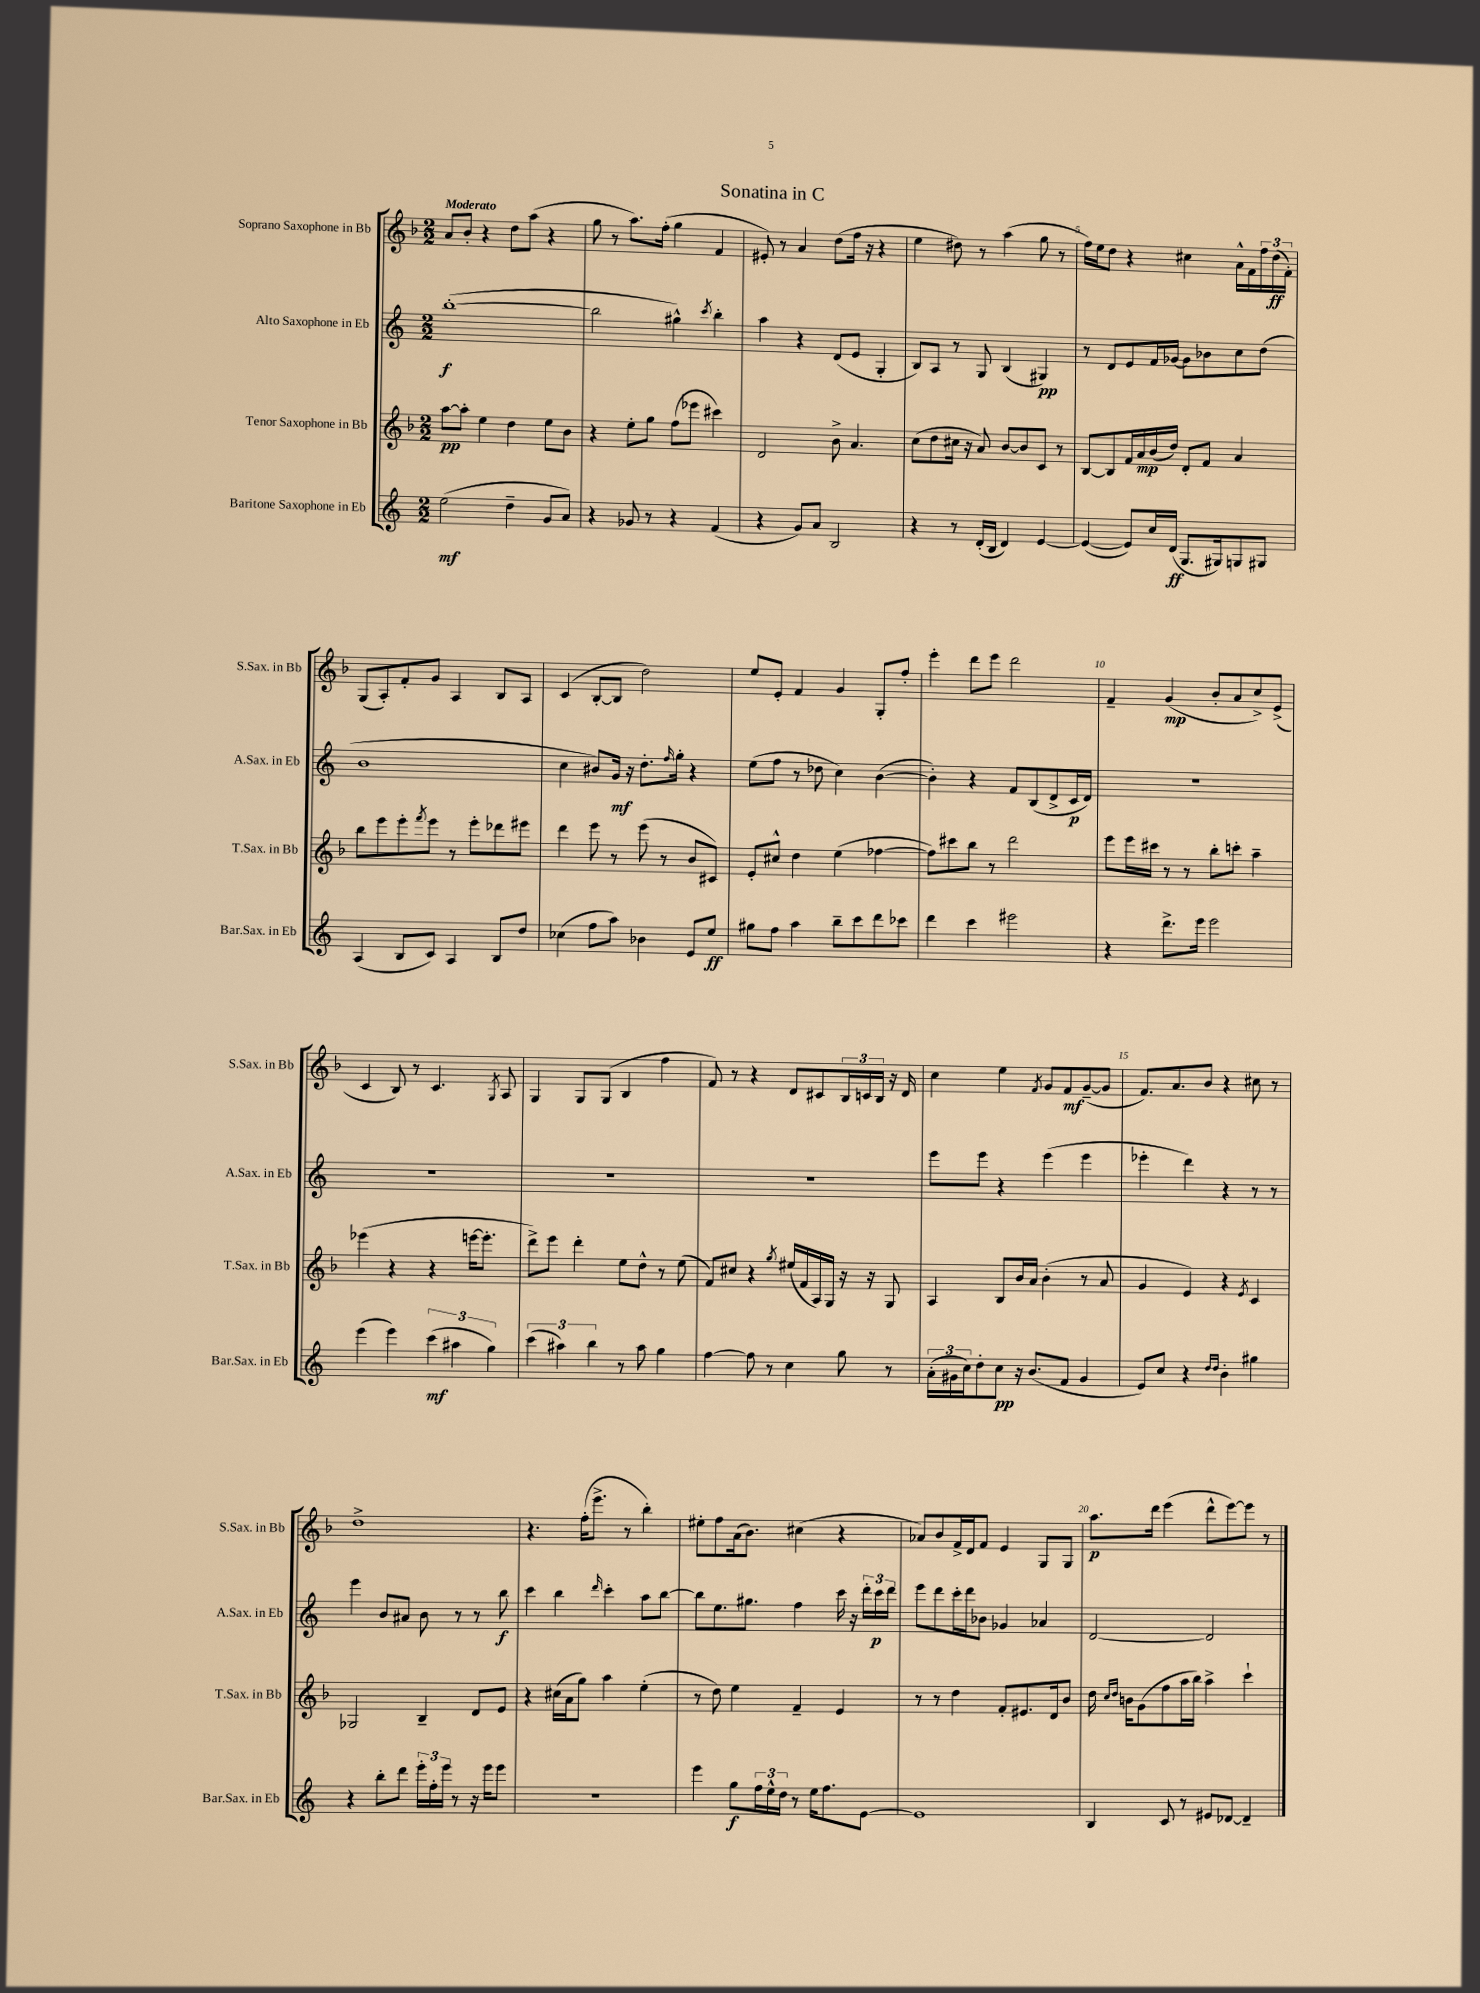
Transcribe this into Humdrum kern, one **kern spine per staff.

**kern	**dynam	**kern	**dynam	**kern	**dynam	**kern	**dynam
*part4	*part4	*part3	*part3	*part2	*part2	*part1	*part1
*staff4	*staff4	*staff3	*staff3	*staff2	*staff2	*staff1	*staff1
*I"Baritone Saxophone in Eb	*	*I"Tenor Saxophone in Bb	*	*I"Alto Saxophone in Eb	*	*I"Soprano Saxophone in Bb	*
*I'Bar.Sax. in Eb	*	*I'T.Sax. in Bb	*	*I'A.Sax. in Eb	*	*I'S.Sax. in Bb	*
*clefG2	*	*clefG2	*	*clefG2	*	*clefG2	*
*k[]	*	*k[b-]	*	*k[]	*	*k[b-]	*
*M2/2	*	*M2/2	*	*M2/2	*	*M2/2	*
=1	=1	=1	=1	=1	=1	=1	=1
!	!	!	!	!	!	!LO:TX:a:B:t=Moderato	!
(2ee\	mf	[8aa\L	pp	([1bb'	f	8a/L	.
.	.	8aa'\J]	.	.	.	8b-'/J	.
.	.	4ee\	.	.	.	4r	.
4dd~\	.	4dd\	.	.	.	8dd\L	.
.	.	.	.	.	.	(8aa\J	.
8g/L	.	8ee\L	.	.	.	4r	.
8a/J)	.	8b-\J	.	.	.	.	.
=2	=2	=2	=2	=2	=2	=2	=2
4r	.	4r	.	2bb\]	.	8gg\	.
.	.	.	.	.	.	8r	.
8g-X/	.	8ee'\L	.	.	.	8.aa\L)	.
8r	.	8gg\J	.	.	.	.	.
.	.	.	.	.	.	(16ff'\Jk	.
4r	.	(8ff\L	.	4gg#X^^\)	.	4gg\	.
.	.	8eee-X\J	.	.	.	.	.
.	.	.	.	8qccc/	.	.	.
(4f/	.	4ccc#X\)	.	4bb'\	.	4f/	.
=3	=3	=3	=3	=3	=3	=3	=3
4r	.	2d/	.	4aa\	.	8e#X'/)	.
.	.	.	.	.	.	8r	.
8g/L)	.	.	.	4r	.	4a/	.
8a/J	.	.	.	.	.	.	.
2B/	.	8b-^\	.	(8d/L	.	(8dd\L	.
.	.	4.a/	.	8e/J	.	16ff\Jk	.
.	.	.	.	.	.	16r	.
.	.	.	.	4G'/	.	4r	.
=4	=4	=4	=4	=4	=4	=4	=4
4r	.	(8cc\L	.	8B/L)	.	4ee\	.
.	.	8dd\	.	8A/J	.	.	.
8r	.	16cc#X\Jk	.	8r	.	8dd#X\)	.
.	.	16r	.	.	.	.	.
(16d'/LL	.	8a/)	.	8G/	.	8r	.
16B/JJ	.	.	.	.	.	.	.
4d/)	.	[8b-/L	.	(4B/	.	(4aa\	.
.	.	8b-/]	.	.	.	.	.
[4e/	.	8c/J	.	4G#X/)	pp	8gg\	.
.	.	8r	.	.	.	8r	.
=5	=5	=5	=5	=5	=5	=5	=5
(4e/_	.	[8B-/L	.	8r	.	16ff\LL)	.
.	.	.	.	.	.	16ee\J	.
.	.	8B-/]	.	8d/L	.	8dd\J	.
8e/L])	.	16f/L	.	8e/	.	4r	.
.	.	16a/	mp	.	.	.	.
16cc/L	.	(16b-/	.	16f/L	.	.	.
(16d/JJ	ff	16dd/JJ)	.	[16g-X/JJ	.	.	.
8.G/L	.	8d'/L	.	8g-\L]	.	4cc#X\	.
.	.	8f/J	.	8b-X\	.	.	.
16G#X/k)	.	.	.	.	.	.	.
8Gn/	.	4a/	.	8cc\	.	16a^^\LL	.
.	.	.	.	.	.	16f\	.
8G#X/J	.	.	.	(8dd\J	.	24ff\	.
.	.	.	.	.	.	(24dd\	ff
.	.	.	.	.	.	24f'\JJ)	.
!!LO:LB:g=z
=6	=6	=6	=6	=6	=6	=6	=6
(4A/	.	8bb-\L	.	1b	.	(8G/L	.
.	.	8eee\	.	.	.	8A'/)	.
8B/L	.	8eee'\	.	.	.	8f'/	.
.	.	8qfff/	.	.	.	.	.
8c/J)	.	8eee\J	.	.	.	8g/J	.
4A/	.	8r	.	.	.	4A/	.
.	.	8eee'\L	.	.	.	.	.
8B/L	.	8ddd-X\	.	.	.	8B-/L	.
8dd/J	.	8eee#X\J	.	.	.	8A/J	.
=7	=7	=7	=7	=7	=7	=7	=7
(4cc-X\	.	4ddd\	.	4cc\	.	(4c/	.
8ff\L	.	8eee\	.	8b#X/L)	.	[8B-'/L	.
8aa\J)	.	8r	.	16g/Jk	mf	8B-/J]	.
.	.	.	.	16r	.	.	.
4b-X\	.	(8eee\	.	8.dd'\L	.	2dd\)	.
.	.	8r	.	.	.	.	.
.	.	.	.	16qqff/	.	.	.
.	.	.	.	16gg'\Jk	.	.	.
8e/L	.	8b-/L	.	4r	.	.	.
8ee/J	ff	8c#X/J)	.	.	.	.	.
=8	=8	=8	=8	=8	=8	=8	=8
8gg#X\L	.	8e'/L	.	(8ee\L	.	8ee/L	.
8ff\J	.	8cc#X^^/J	.	8ff\J	.	8e'/J	.
4aa\	.	4dd\	.	8r	.	4f/	.
.	.	.	.	8dd-X\	.	.	.
8bb~\L	.	(4ee\	.	4cc\)	.	4g/	.
8ccc\	.	.	.	.	.	.	.
8ddd\	.	[4ff-X\	.	([4b\	.	8G'/L	.
8ccc-X\J	.	.	.	.	.	8ff'/J	.
=9	=9	=9	=9	=9	=9	=9	=9
4ddd\	.	8ff-\L])	.	4b'\])	.	4eee'\	.
.	.	8ccc#X\	.	.	.	.	.
4ccc\	.	8bb-\J	.	4r	.	8ddd\L	.
.	.	8r	.	.	.	8eee\J	.
2eee#X\	.	2ddd\	.	8f/L	.	2ddd\	.
.	.	.	.	(8B/	.	.	.
.	.	.	.	8d^/	.	.	.
.	.	.	.	16c/L	p	.	.
.	.	.	.	16d/JJ)	.	.	.
=10	=10	=10	=10	=10	=10	=10	=10
4r	.	8eee\L	.	1r	.	4f~/	.
.	.	16eee\L	.	.	.	.	.
.	.	16ccc#X\JJ	.	.	.	.	.
8.ddd^\L	.	8r	.	.	.	(4g/	mp
.	.	8r	.	.	.	.	.
16eee\Jk	.	.	.	.	.	.	.
2eee\	.	8bb-'\L	.	.	.	8b-'/L	.
.	.	8cccn'\J	.	.	.	8a/	.
.	.	4aa~\	.	.	.	8cc^/)	.
.	.	.	.	.	.	(8e^/J	.
!!LO:LB:g=z
=11	=11	=11	=11	=11	=11	=11	=11
(4eee\	.	(4eee-X\	.	1r	.	4c/	.
4eee\)	.	4r	.	.	.	8B-/)	.
.	.	.	.	.	.	8r	.
(6ccc\	mf	4r	.	.	.	4.c/	.
6aa#X\	.	.	.	.	.	.	.
.	.	[16eeen\KL	.	.	.	.	.
.	.	8.eee'\J]	.	.	.	.	.
6gg\)	.	.	.	.	.	.	.
.	.	.	.	.	.	8qG/	.
.	.	.	.	.	.	8A/	.
=12	=12	=12	=12	=12	=12	=12	=12
(6ccc\	.	8ddd^\L)	.	1r	.	4G/	.
.	.	8eee\J	.	.	.	.	.
6aa#X\)	.	.	.	.	.	.	.
.	.	4ddd'\	.	.	.	8G/L	.
6bb\	.	.	.	.	.	.	.
.	.	.	.	.	.	(8G/J	.
8r	.	8ee\L	.	.	.	4B-/	.
8aa#\	.	8dd^^\J	.	.	.	.	.
4gg\	.	8r	.	.	.	4ff\	.
.	.	(8ee\	.	.	.	.	.
=13	=13	=13	=13	=13	=13	=13	=13
[4ff\	.	8f/L)	.	1r	.	8f/)	.
.	.	8cc#X/J	.	.	.	8r	.
8ff\]	.	4r	.	.	.	4r	.
8r	.	.	.	.	.	.	.
.	.	8qgg/	.	.	.	.	.
4cc\	.	(16ee#X/LL	.	.	.	8d/L	.
.	.	16f/	.	.	.	.	.
.	.	16A/)	.	.	.	8c#X/	.
.	.	16G/JJ	.	.	.	.	.
8gg\	.	16r	.	.	.	24B-/L	.
.	.	.	.	.	.	24cn/	.
.	.	16r	.	.	.	.	.
.	.	.	.	.	.	24B-/JJ	.
8r	.	8G/	.	.	.	16r	.
.	.	.	.	.	.	16d/	.
=14	=14	=14	=14	=14	=14	=14	=14
(24a'\LL	.	4A/	.	8eee\L	.	4cc\	.
24g#X\	.	.	.	.	.	.	.
24cc\J)	.	.	.	.	.	.	.
8dd'\	.	.	.	8eee\J	.	.	.
8cc\J	pp	8B-/L	.	4r	.	4ee\	.
16r	.	16b-/L	.	.	.	.	.
(8.b/L	.	16a/JJ	.	.	.	.	.
.	.	.	.	.	.	8qf/	.
.	.	(4b-'\	.	(4eee\	.	8g/L	.
8f/J	.	.	.	.	.	8f/	mf
4g#/	.	8r	.	4eee\	.	([8g~/	.
.	.	8a/	.	.	.	8g/J]	.
=15	=15	=15	=15	=15	=15	=15	=15
8e/L)	.	4g/	.	4eee-X'\	.	8.f/L)	.
8cc/J	.	.	.	.	.	.	.
.	.	.	.	.	.	8.a/	.
4r	.	4e/)	.	4ddd\)	.	.	.
.	.	.	.	.	.	8b-/J	.
16qqdd/LL	.	.	.	.	.	.	.
16qqdd/JJ	.	.	.	.	.	.	.
4b'\	.	4r	.	4r	.	4r	.
.	.	8qe/	.	.	.	.	.
4gg#X\	.	4c/	.	8r	.	8cc#X\	.
.	.	.	.	8r	.	8r	.
!!LO:LB:g=z
=16	=16	=16	=16	=16	=16	=16	=16
4r	.	2G-X/	.	4eee\	.	1dd^	.
8bb'\L	.	.	.	8b/L	.	.	.
8ddd\J	.	.	.	8a#X/J	.	.	.
24eee'\LL	.	4B-~/	.	8b\	.	.	.
24ff'\	.	.	.	.	.	.	.
24eee\JJ	.	.	.	.	.	.	.
8r	.	.	.	8r	.	.	.
16r	.	8d/L	.	8r	.	.	.
16eee\KL	.	.	.	.	.	.	.
8eee\J	.	8e/J	.	8bb\	f	.	.
=17	=17	=17	=17	=17	=17	=17	=17
1r	.	4r	.	4ccc\	.	4.r	.
.	.	(16cc#X\LL	.	4bb\	.	.	.
.	.	16a\J	.	.	.	.	.
.	.	8gg\J)	.	.	.	(16ff'\KL	.
.	.	.	.	.	.	8.eee^\J	.
.	.	.	.	16qqddd/	.	.	.
.	.	4aa\	.	4ccc'\	.	.	.
.	.	.	.	.	.	8r	.
.	.	(4ee'\	.	8aa\L	.	4bb-'\)	.
.	.	.	.	[8bb\J	.	.	.
=18	=18	=18	=18	=18	=18	=18	=18
4eee\	.	8r	.	8bb\L]	.	8ee#X'\L	.
.	.	8dd\)	.	8.ee\	.	8ff\	.
8gg\L	f	4ee\	.	.	.	(16a\k	.
.	.	.	.	8.gg#X\J	.	8.b-\J)	.
24ff\L	.	.	.	.	.	.	.
24ee^^\	.	.	.	.	.	.	.
24dd\JJ	.	.	.	.	.	.	.
8r	.	4f~/	.	4ff\	.	(4cc#X\	.
16ee\KL	.	.	.	.	.	.	.
8.ff\	.	.	.	.	.	.	.
.	.	4e/	.	16ccc\	.	4r	.
.	.	.	.	16r	.	.	.
[8e\J	.	.	.	24ddd'\LL	.	.	.
.	.	.	.	24ccc\	p	.	.
.	.	.	.	24ddd\JJ	.	.	.
=19	=19	=19	=19	=19	=19	=19	=19
1e]	.	8r	.	8eee\L	.	8a-X/L)	.
.	.	8r	.	8ddd\	.	8b-/	.
.	.	4dd\	.	16ccc'\L	.	16f^/L	.
.	.	.	.	16ddd\J	.	16d/J	.
.	.	.	.	8b-X\J	.	8f/J	.
.	.	8f'/L	.	4g-X/	.	4e/	.
.	.	8.e#X/	.	.	.	.	.
.	.	.	.	4a-X/	.	8G/L	.
.	.	16d/k	.	.	.	.	.
.	.	8b-/J	.	.	.	8G/J	.
=20	=20	=20	=20	=20	=20	=20	=20
4B/	.	16dd\	.	[2d/	.	8.aa\L	p
.	.	16qqcc/LL	.	.	.	.	.
.	.	16qqdd/JJ	.	.	.	.	.
.	.	16bn\KL	.	.	.	.	.
.	.	(8g\	.	.	.	.	.
.	.	.	.	.	.	16ddd\Jk	.
8c/	.	8ff\	.	.	.	(4eee\	.
8r	.	16aa\L	.	.	.	.	.
.	.	16bb-\JJ)	.	.	.	.	.
8e#X/L	.	4aa^\	.	2d/]	.	8ddd^^\L	.
[8d-X/J	.	.	.	.	.	[8eee\)	.
4d-~/]	.	4ccc`\	.	.	.	8eee\J]	.
.	.	.	.	.	.	8r	.
==	==	==	==	==	==	==	==
*-	*-	*-	*-	*-	*-	*-	*-
